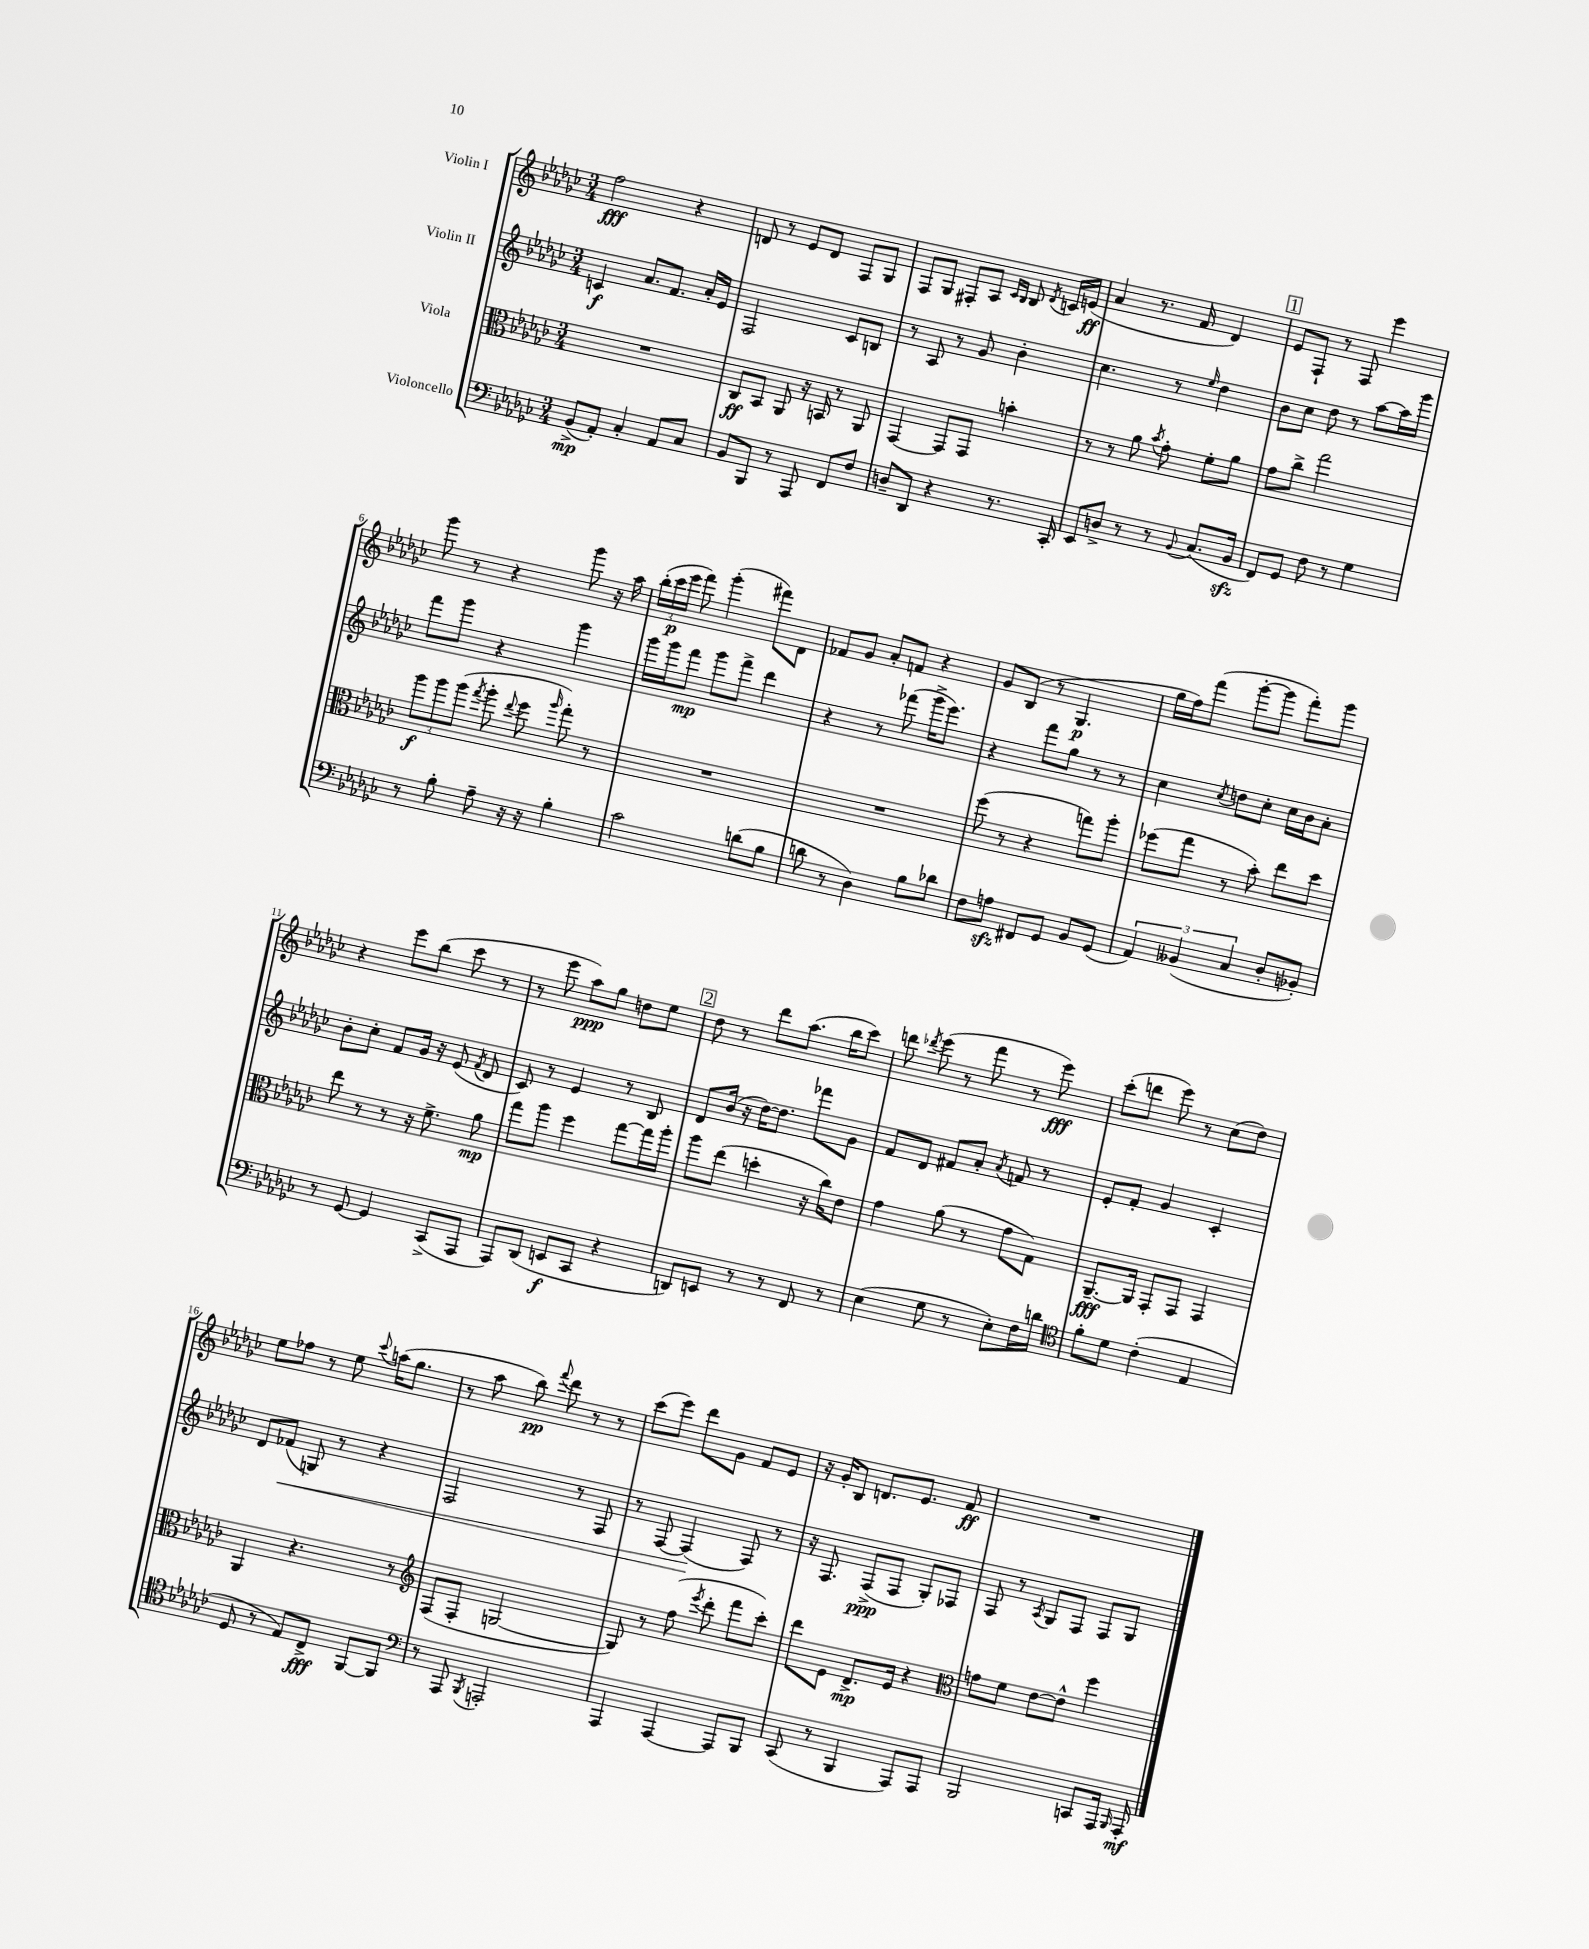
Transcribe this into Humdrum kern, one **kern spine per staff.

**kern	**dynam	**kern	**dynam	**kern	**dynam	**kern	**dynam
*part4	*part4	*part3	*part3	*part2	*part2	*part1	*part1
*staff4	*staff4	*staff3	*staff3	*staff2	*staff2	*staff1	*staff1
*I"Violoncello	*	*I"Viola	*	*I"Violin II	*	*I"Violin I	*
*clefF4	*	*clefC3	*	*clefG2	*	*clefG2	*
*k[b-e-a-d-g-c-]	*	*k[b-e-a-d-g-c-]	*	*k[b-e-a-d-g-c-]	*	*k[b-e-a-d-g-c-]	*
*M3/4	*	*M3/4	*	*M3/4	*	*M3/4	*
=1	=1	=1	=1	=1	=1	=1	=1
(8BB-^/L	mp	2.r	.	4cn/	f	2ff\	fff
8AA-'/J)	.	.	.	.	.	.	.
4C-'/	.	.	.	8.a-/L	.	.	.
.	.	.	.	8.f/J	.	.	.
8AA-/L	.	.	.	.	.	4r	.
8C-/J	.	.	.	16a-'/LL	.	.	.
.	.	.	.	16e-/JJ	.	.	.
=2	=2	=2	=2	=2	=2	=2	=2
8BB-/L	.	8C-/L	ff	2F/	.	8dn/	.
8BBB-/J	.	8BB-/J	.	.	.	8r	.
8r	.	8AA-/	.	.	.	8e-/L	.
8AAA-/	.	16r	.	.	.	8d/J	.
.	.	16BBn/	.	.	.	.	.
8FF/L	.	8r	.	8c-/L	.	8F/L	.
8F/J	.	8AA-/	.	8Bn/J	.	8G-/J	.
=3	=3	=3	=3	=3	=3	=3	=3
8Dn~/L	.	[4GG-/	.	8r	.	8F/L	.
8DD-/J	.	.	.	8A-/	.	8G-/J	.
4r	.	8GG-/L]	.	8r	.	8F#X'/L	.
.	.	8GG-/J	.	8g-/	.	8A-/J	.
.	.	.	.	.	.	16qqc-/LL	.
.	.	.	.	.	.	16qqB-/JJ	.
8.r	.	4bn'\	.	4b-'\	.	8B-/	.
.	.	.	.	.	.	8qd-/	.
.	.	.	.	.	.	16cn/LL	.
16CC-'/	.	.	.	.	.	(16en/JJ	ff
=4	=4	=4	=4	=4	=4	=4	=4
8EE-/L	.	8r	.	4.cc-\	.	4a-/	.
8Dn^/J	.	8r	.	.	.	.	.
8r	.	8a-\	.	.	.	8.r	.
.	.	8qb-/	.	.	.	.	.
8r	.	8g-'\	.	8r	.	.	.
.	.	.	.	.	.	16f/	.
8qqBB-/	.	.	.	16qqee-/	.	.	.
(8.C-/L	.	8f'\L	.	4dd-\	.	4d-/)	.
.	.	8a-\J	.	.	.	.	.
16BB-zz/Jk	.	.	.	.	.	.	.
!!LO:REH:place=s1:t=1
=5	=5	=5	=5	=5	=5	=5	=5
8FF/L)	.	8g-\L	.	8b-\L	.	8e-/L	.
8GG-/J	.	8cc-^\J	.	8cc-\J	.	8F`/J	.
8F\	.	2gg-\	.	8dd-\	.	8r	.
8r	.	.	.	8r	.	8F/	.
4G-\	.	.	.	[8aa-\L	.	4eee-\	.
.	.	.	.	16aa-\L]	.	.	.
.	.	.	.	16ggg-\JJ	.	.	.
!!LO:LB:g=z
=6	=6	=6	=6	=6	=6	=6	=6
8r	.	12aa-\L	f	8fff\L	.	8ggg-\	.
.	.	12aa-\	.	.	.	.	.
8B-'\	.	.	.	8ggg-\J	.	8r	.
.	.	(12aa-\J	.	.	.	.	.
.	.	8qgg-/	.	.	.	.	.
8A-~\	.	8aa-'\	.	4r	.	4r	.
.	.	8qqee-/	.	.	.	.	.
16r	.	8ff\	.	.	.	.	.
16r	.	.	.	.	.	.	.
.	.	16qqaa-/	.	.	.	.	.
4B-'\	.	8gg-'\)	.	4ggg-\	.	8ggg-\	.
.	.	8r	.	.	.	16r	.
.	.	.	.	.	.	16aa-\	.
=7	=7	=7	=7	=7	=7	=7	=7
2c-\	.	2.r	.	16ggg-\LL	.	(24bb-'\LL	.
.	.	.	.	.	.	24ccc-\	p
.	.	.	.	16ggg-\J	.	.	.
.	.	.	.	.	.	24eee-\JJ	.
.	.	.	.	8fff\J	mp	8fff\)	.
.	.	.	.	8ggg-\L	.	(4ggg-'\	.
.	.	.	.	8fff^\J	.	.	.
(8dn\L	.	.	.	4ddd-\	.	8fff#X\L)	.
8B-\J	.	.	.	.	.	8d-\J	.
=8	=8	=8	=8	=8	=8	=8	=8
8dn\	.	2.r	.	4r	.	8f-X/L	.
8r	.	.	.	.	.	8g-/J	.
4D-\)	.	.	.	8r	.	8a-'/L	.
.	.	.	.	(8fff-X\	.	8fn/J	.
8B-\L	.	.	.	16ggg-^\KL	.	4r	.
.	.	.	.	8.eee-\J)	.	.	.
8d-X\J	.	.	.	.	.	.	.
=9	=9	=9	=9	=9	=9	=9	=9
8F\L	.	(8ff\	.	4r	.	8g-/L	.
8Anzz\J	.	8r	.	.	.	(8B-/J	.
8FF#X/L	.	4r	.	8fff\L	.	8r	.
8GG-/J	.	.	.	8gg-\J	.	4.G-/	p
8BB-/L	.	8ggn\L)	.	8r	.	.	.
(8GG-/J	.	8aa-'\J	.	8r	.	.	.
=10	=10	=10	=10	=10	=10	=10	=10
6AA-/)	.	(8ff-X\L	.	4cc-\	.	16gg-\LL	.
.	.	.	.	.	.	16ff\J)	.
.	.	8gg-\J	.	.	.	(8fff\J	.
(6BB--X/	.	.	.	.	.	.	.
.	.	.	.	8qcc-/	.	.	.
.	.	8r	.	8ddn\L	.	[8ggg-'\L	.
6C-/	.	.	.	.	.	.	.
.	.	8b-'\)	.	8cc-'\J	.	8ggg-\J]	.
8D-'/L	.	8ee-\L	.	16cc-\LL	.	8fff'\L)	.
.	.	.	.	16b-\J	.	.	.
8BB-X'/J)	.	8dd-\J	.	8a-'\J	.	8ggg-\J	.
!!LO:LB:g=z
=11	=11	=11	=11	=11	=11	=11	=11
8r	.	8ee-\	.	8b-'\L	.	4r	.
[8GG-/	.	8r	.	8cc-'\J	.	.	.
4GG-/]	.	8r	.	8f/L	.	8eee-\L	.
.	.	16r	.	16g-/Jk	.	(8bb-\J	.
.	.	8.f^\	.	16r	.	.	.
(8CC-^/L	.	.	.	(8e-/	.	8ccc-\	.
.	.	.	.	8qf/	.	.	.
8AAA-/J	.	8a-\	mp	8d-/	.	8r	.
=12	=12	=12	=12	=12	=12	=12	=12
8AAA-/L)	.	8gg-\L	.	8c-/)	.	8r	.
(8DD-/J	.	8aa-\J	.	8r	.	8eee-\	.
8EEn/L	f	4ff\	.	4e-/	.	8aa-\L)	ppp
8CC-/J	.	.	.	.	.	8gg-\J	.
4r	.	[8gg-\L	.	8r	.	8ddn\L	.
.	.	16gg-\L]	.	8B-/	.	8ee-\J	.
.	.	16aa-'\JJ	.	.	.	.	.
!!LO:REH:place=s1:t=2
=13	=13	=13	=13	=13	=13	=13	=13
8DDn/L)	.	8aa-\L	.	8d-/L	.	8dd-\	.
8EEn/J	.	(8ee-\J	.	(16b-/Jk	.	8r	.
.	.	.	.	16r	.	.	.
8r	.	4ddn'\	.	[16dd-\KL)	.	8ddd-\L	.
.	.	.	.	8.dd-\J]	.	.	.
8r	.	.	.	.	.	(8.aa-\J	.
8FF/	.	16r	.	8fff-X\L	.	.	.
.	.	16cc-\KL)	.	.	.	16bb-\KL	.
8r	.	8e-\J	.	8g-\J	.	8ccc-\J)	.
=14	=14	=14	=14	=14	=14	=14	=14
(4E-\	.	4g-\	.	8f/L	.	8dddn\	.
.	.	.	.	.	.	8qddd-X/	.
.	.	.	.	8d-/J	.	(8eee-\	.
8G-\	.	(8a-\	.	8f#X/L	.	8r	.
8r	.	8r	.	8a-'/J	.	8fff\	.
.	.	.	.	8qa-/	.	.	.
8E-'\L)	.	8g-\L	.	8fn/	.	8r	.
16F\L	.	8G-\J)	.	8r	.	8eee-\)	fff
16dn\JJ	.	.	.	.	.	.	.
=15	=15	=15	=15	=15	=15	=15	=15
*clefC4	*	*	*	*	*	*	*
8f'\L	.	[8.AA-~/L	fff	8e-'/L	.	(8ccc-'\L	.
8d-\J	.	.	.	8f'/J	.	8dddn\J	.
.	.	16AA-/Jk]	.	.	.	.	.
(4c-'\	.	8GG-'/L	.	4g-/	.	8eee-\)	.
.	.	8GG-/J	.	.	.	8r	.
4E-/	.	4GG-/	.	4c-'/	.	(8cc-\L	.
.	.	.	.	.	.	8dd-\J)	.
!!LO:LB:g=z
=16	=16	=16	=16	=16	=16	=16	=16
8D-/	.	4AA-/	.	8d-/L	.	8ee-\L	.
!	!	!	!	!	!LO:HP:b	!	!
8r	.	.	.	(8f-X/J	<	8ff-X\J	.
8E-/L)	.	4.r	.	8Gn/)	.	8r	.
8C-^/J	fff	.	.	8r	.	8ee-\	.
.	.	.	.	.	.	8qqccc-/	.
[8FF/L	.	.	.	4r	.	(16aan\KL	.
.	.	.	.	.	.	8.gg-\J	.
8FF/J]	.	8r	.	.	.	.	.
=17	=17	=17	=17	=17	=17	=17	=17
*clefF4	*	*clefG2	*	*	*	*	*
8r	.	(8F/L	.	2F/	.	8r	.
8AAA-/	.	8F'/J	.	.	.	8aa-\	.
8qBBB-/	.	.	.	.	.	.	.
2AAAn'/	.	[2Gn/	.	.	.	8bb-\)	pp
.	.	.	.	.	.	8qqfff/	.
.	.	.	.	.	.	8ddd-\	.
.	.	.	.	8r	.	8r	.
.	.	.	.	8F/	.	8r	.
=18	=18	=18	=18	=18	=18	=18	=18
4AAA-/	.	8G/])	.	8r	.	(8ccc-\L	.
.	.	8r	.	[8F/	.	8eee-\J)	.
[4AAA-/	.	(8ff\	.	(4F/]	.	8ddd-\L	.
.	.	8qeee-/	.	.	.	.	.
.	.	8ddd-'\	.	.	.	8g-\J	.
8AAA-/L]	.	8fff\L	.	8F/)	[	8f/L	.
8BBB-/J	.	8ccc-'\J)	.	8r	.	8e-/J	.
=19	=19	=19	=19	=19	=19	=19	=19
(8CC-/	.	8ddd-\L	.	16r	.	16r	.
.	.	.	.	8.F/	.	16g-'/KL	.
8r	.	8e-\J	.	.	.	8B-/J	.
4BBB-/	.	8.d-^/L	mp	(8F^/L	ppp	8.dn/L	.
.	.	.	.	8F/J	.	.	.
.	.	16e-/Jk	.	.	.	8.e-/J	.
8AAA-/L)	.	4r	.	8G-'/L)	.	.	.
8AAA-/J	.	.	.	8F-X/J	.	8f/	ff
=20	=20	=20	=20	=20	=20	=20	=20
*	*	*clefC3	*	*	*	*	*
2BBB-/	.	8gn\L	.	8F/	.	2.r	.
.	.	8f\J	.	8r	.	.	.
.	.	.	.	8qA-/	.	.	.
.	.	[8e-\L	.	8G-/L	.	.	.
.	.	8e-^^\J]	.	8F/J	.	.	.
8CCn/L	.	4ff\	.	8F/L	.	.	.
16AAA-/Jk	.	.	.	8G-/J	.	.	.
16qqBBB-/	.	.	.	.	.	.	.
16AAA-'/	mf	.	.	.	.	.	.
==	==	==	==	==	==	==	==
*-	*-	*-	*-	*-	*-	*-	*-
